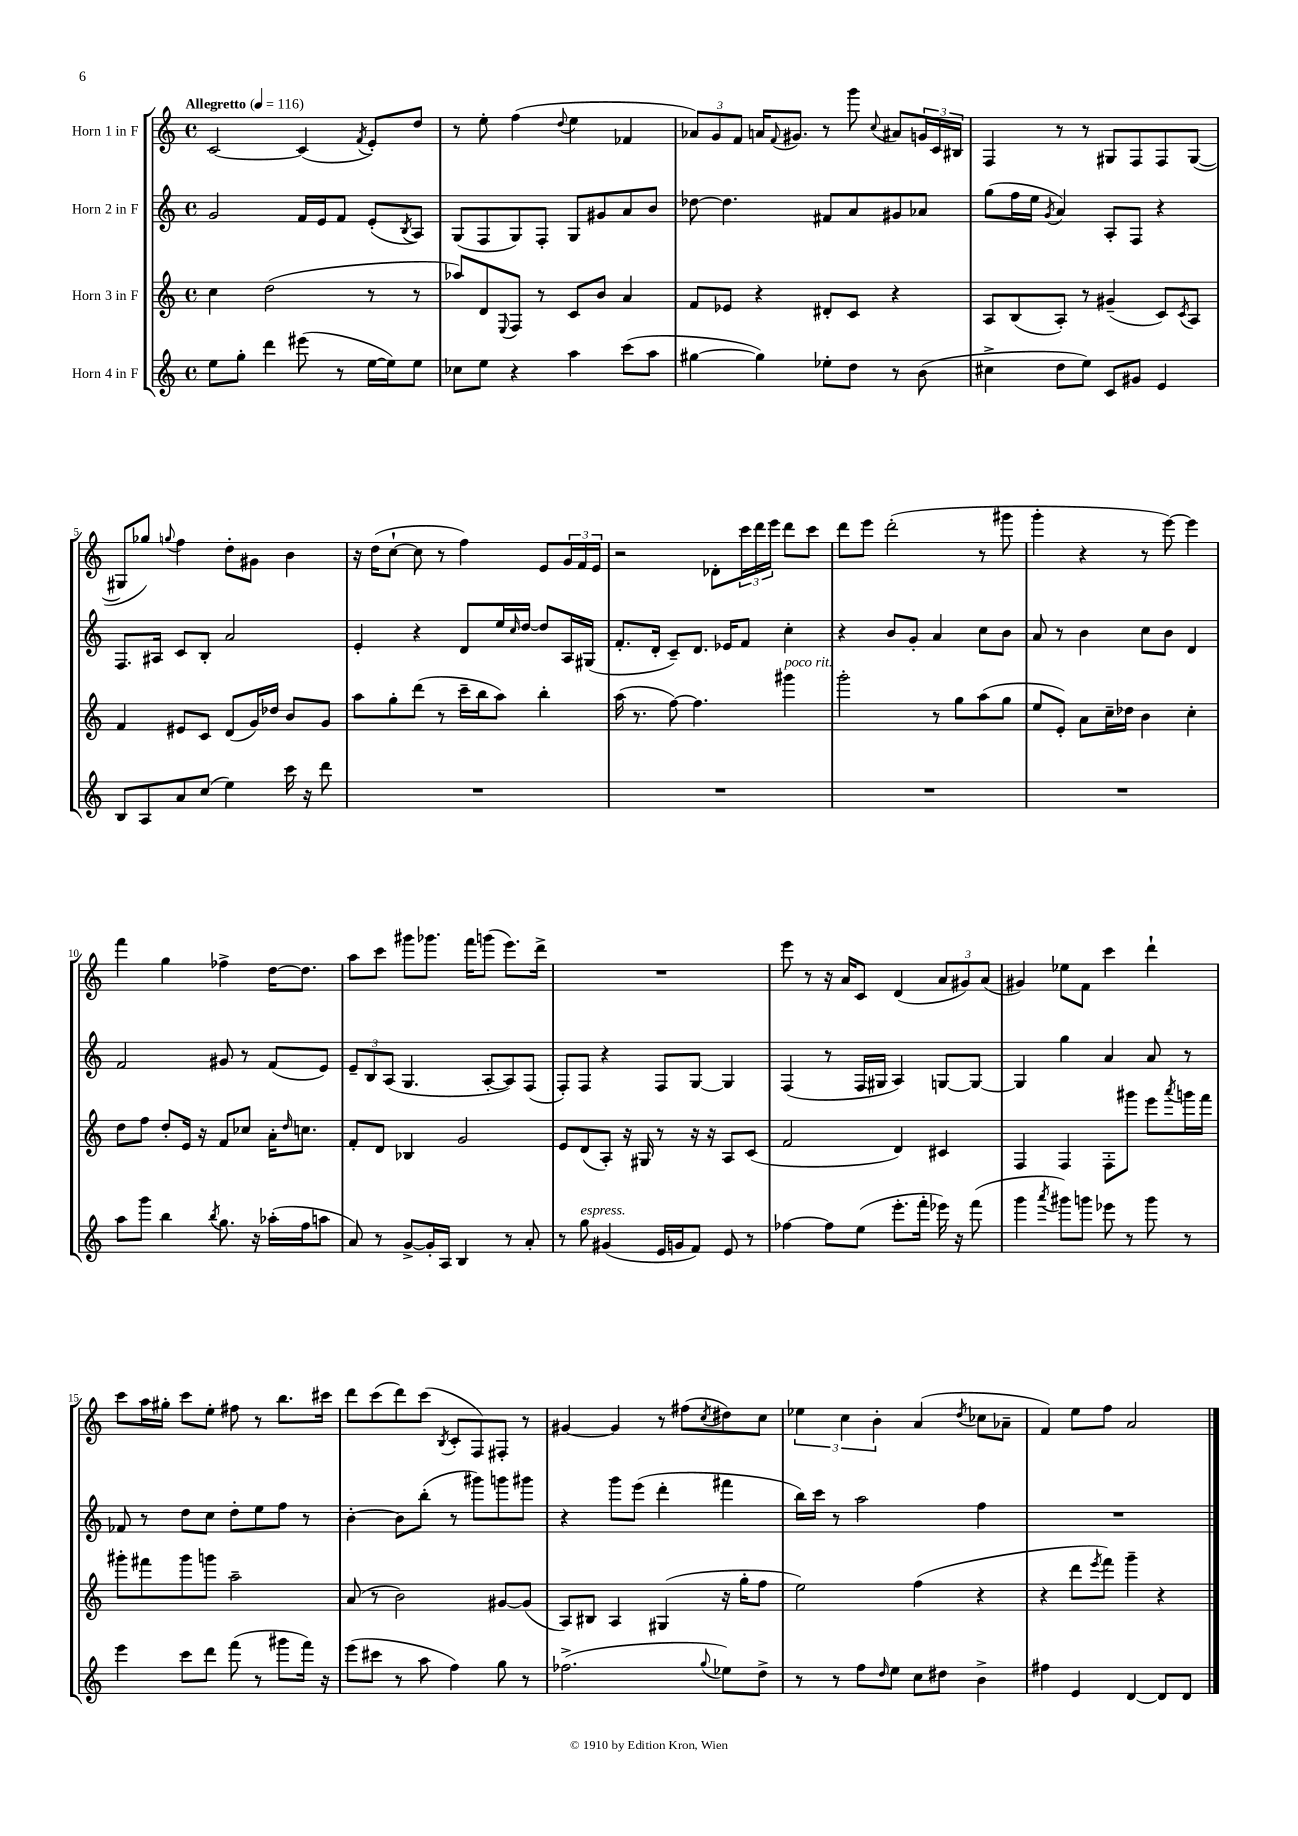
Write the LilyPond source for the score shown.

<<
\new StaffGroup <<
\new Staff = "s0" \with { instrumentName = "Horn 1 in F" } {
    \clef treble \key c \major \defaultTimeSignature \time 4/4 \tempo "Allegretto" 4 = 116
    c'2~ c'4( \acciaccatura { f'8 } e'8-.) d''8 |
    r8 e''8-. f''4( \appoggiatura { d''8 } e''4 fes'4 |
    \tuplet 3/2 { aes'8) g'8 f'8 } a'16 \appoggiatura { f'8 } gis'8. r8 g'''8 \appoggiatura { c''8 } ais'8 \tuplet 3/2 { g'16 c'16 bis16 } |
    f4 r8 r8 gis8 f8 f8 gis8~( |
    gis8 ges''8) \appoggiatura { g''8 } f''4 d''8-. gis'8 b'4 |
    r16 d''16( c''8~-! c''8 r8 f''4) e'8 \tuplet 3/2 { g'16 f'16 e'16 } |
    r2 des'8-. \tuplet 3/2 { c'''16 d'''16 e'''16 } d'''8 c'''8 |
    d'''8 e'''8 d'''2-.( r8 gis'''8 |
    g'''4-. r4 r8 e'''8~) e'''4 |
    f'''4 g''4 fes''4-> d''16~ d''8. |
    a''8 c'''8 gis'''8 ges'''8. f'''16 g'''8( e'''8.) d'''16-> |
    R1 |
    e'''8 r8 r16 a'16 c'8 d'4( \tuplet 3/2 { a'8 gis'8) a'8( } |
    gis'4) ees''8 f'8 c'''4 d'''4-! |
    c'''8 a''16 gis''16-. c'''8 e''8-. fis''8 r8 b''8. cis'''16 |
    d'''8 c'''8( d'''8) c'''8( \acciaccatura { b8 } c'8-. f8) fis8-. r8 |
    gis'4~ gis'4 r8 fis''8( \acciaccatura { c''8 } dis''8) c''8 |
    \tuplet 3/2 { ees''4 c''4 b'4-. } a'4( \acciaccatura { d''8 } ces''8 aes'8-- |
    f'4) e''8 f''8 a'2 \bar "|." |
}
\new Staff = "s1" \with { instrumentName = "Horn 2 in F" } {
    \clef treble \key c \major \defaultTimeSignature \time 4/4
    g'2 f'16 e'16 f'8 e'8-.( \acciaccatura { b8 } a8) |
    g8( f8 g8) f8-. g8 gis'8 a'8 b'8 |
    des''8~ des''4. fis'8 a'8 gis'8 aes'8 |
    g''8( f''16 e''16 \acciaccatura { g'8 } a'4) a8-. f8 r4 |
    f8. ais16 c'8 b8-. a'2 |
    e'4-. r4 d'8 e''16 \grace { c''16 } d''16~ d''8 a16 gis16( |
    f'8.-. d'16-. c'8--) d'8. ees'16 f'8 c''4-. |
    r4 b'8 g'8-. a'4 c''8 b'8 |
    a'8 r8 b'4 c''8 b'8 d'4 |
    f'2 gis'8 r8 f'8( e'8) |
    \tuplet 3/2 { e'8-- b8 a8( } g4. a8~-. a8) f8( |
    f8-.) f8 r4 f8 g8~ g4 |
    f4( r8 f16 gis16 a4) g8~ g8~ |
    g4 g''4 a'4 a'8 r8 |
    fes'8 r8 d''8 c''8 d''8-. e''8 f''8 r8 |
    b'4~-. b'8 b''8-.( r8 gis'''8) g'''8 gis'''8 |
    r4 g'''8 e'''8( d'''4-. fis'''4 |
    b''16) c'''16 r8 a''2 f''4 |
    R1 \bar "|." |
}
\new Staff = "s2" \with { instrumentName = "Horn 3 in F" } {
    \clef treble \key c \major \defaultTimeSignature \time 4/4
    c''4 d''2( r8 r8 |
    aes''8) d'8 \appoggiatura { e8 } f8 r8 c'8 b'8 a'4 |
    f'8 ees'8 r4 dis'8-. c'8 r4 |
    a8 b8( a8-.) r8 gis'4--( c'8) \acciaccatura { c'8 } a8 |
    f'4 eis'8 c'8 d'8( g'16) des''16 b'8 g'8 |
    a''8 g''8-. d'''8( r8 c'''16-- b''16 a''8) b''4-. |
    a''16( r8. f''8~) f''4. gis'''4^\markup { \italic "poco rit." } |
    g'''2-. r8 g''8 a''8( g''8 |
    e''8 e'8-.) a'8 c''16-- des''16 b'4 c''4-. |
    d''8 f''8 d''8-. e'16 r16 f'8 ces''8 a'16-. \grace { d''16 } c''8. |
    f'8-. d'8 bes4 g'2 |
    e'8 d'8( a8-.) r16 gis16 r8 r16 r16 a8 c'8( |
    f'2 d'4) cis'4 |
    f4 f4 f8-. gis'''8 e'''8 \acciaccatura { a'''8 } g'''16 f'''16 |
    gis'''8-. fis'''8 gis'''8 g'''8 a''2-- |
    a'8( r8 b'2) gis'8~ gis'8( |
    a8) bis8 a4 gis4( r16 g''16-. f''8 |
    e''2) f''4( r4 |
    r4 d'''8 \acciaccatura { e'''8 } f'''8) g'''4-- r4 \bar "|." |
}
\new Staff = "s3" \with { instrumentName = "Horn 4 in F" } {
    \clef treble \key c \major \defaultTimeSignature \time 4/4
    e''8 g''8-. d'''4 eis'''8( r8 e''16~ e''16) e''8 |
    ces''8 e''8 r4 a''4 c'''8( a''8 |
    gis''4~ gis''4) ees''8-. d''8 r8 b'8( |
    cis''4-> d''8 e''8) c'8 gis'8 e'4 |
    b8 a8 a'8 c''8( e''4) c'''16 r16 d'''8 |
    R1 |
    R1 |
    R1 |
    R1 |
    a''8 g'''8 b''4 \acciaccatura { b''8 } g''8. r16 aes''16-.( f''16 a''8 |
    a'8) r8 g'8~-> g'16-. a16 b4 r8 a'8-. |
    r8 g''8^\markup { \italic "espress." } gis'4( e'16 g'16 f'8) e'8 r8 |
    fes''4~ fes''8 e''8( e'''8.-. f'''16-. ees'''16) r16 f'''8( |
    g'''4 \acciaccatura { a'''8 } gis'''8) g'''8 ees'''8 r8 g'''8 r8 |
    e'''4 c'''8 d'''8 f'''8( r8 gis'''8 f'''16) r16 |
    e'''8( cis'''8 r8 a''8 f''4) g''8 r8 |
    fes''2.->( \appoggiatura { g''8 } ees''8) d''8-> |
    r8 r8 f''8 \grace { d''16 } e''8 c''8 dis''8 b'4-> |
    fis''4 e'4 d'4~ d'8 d'8 \bar "|." |
}
>>
>>
